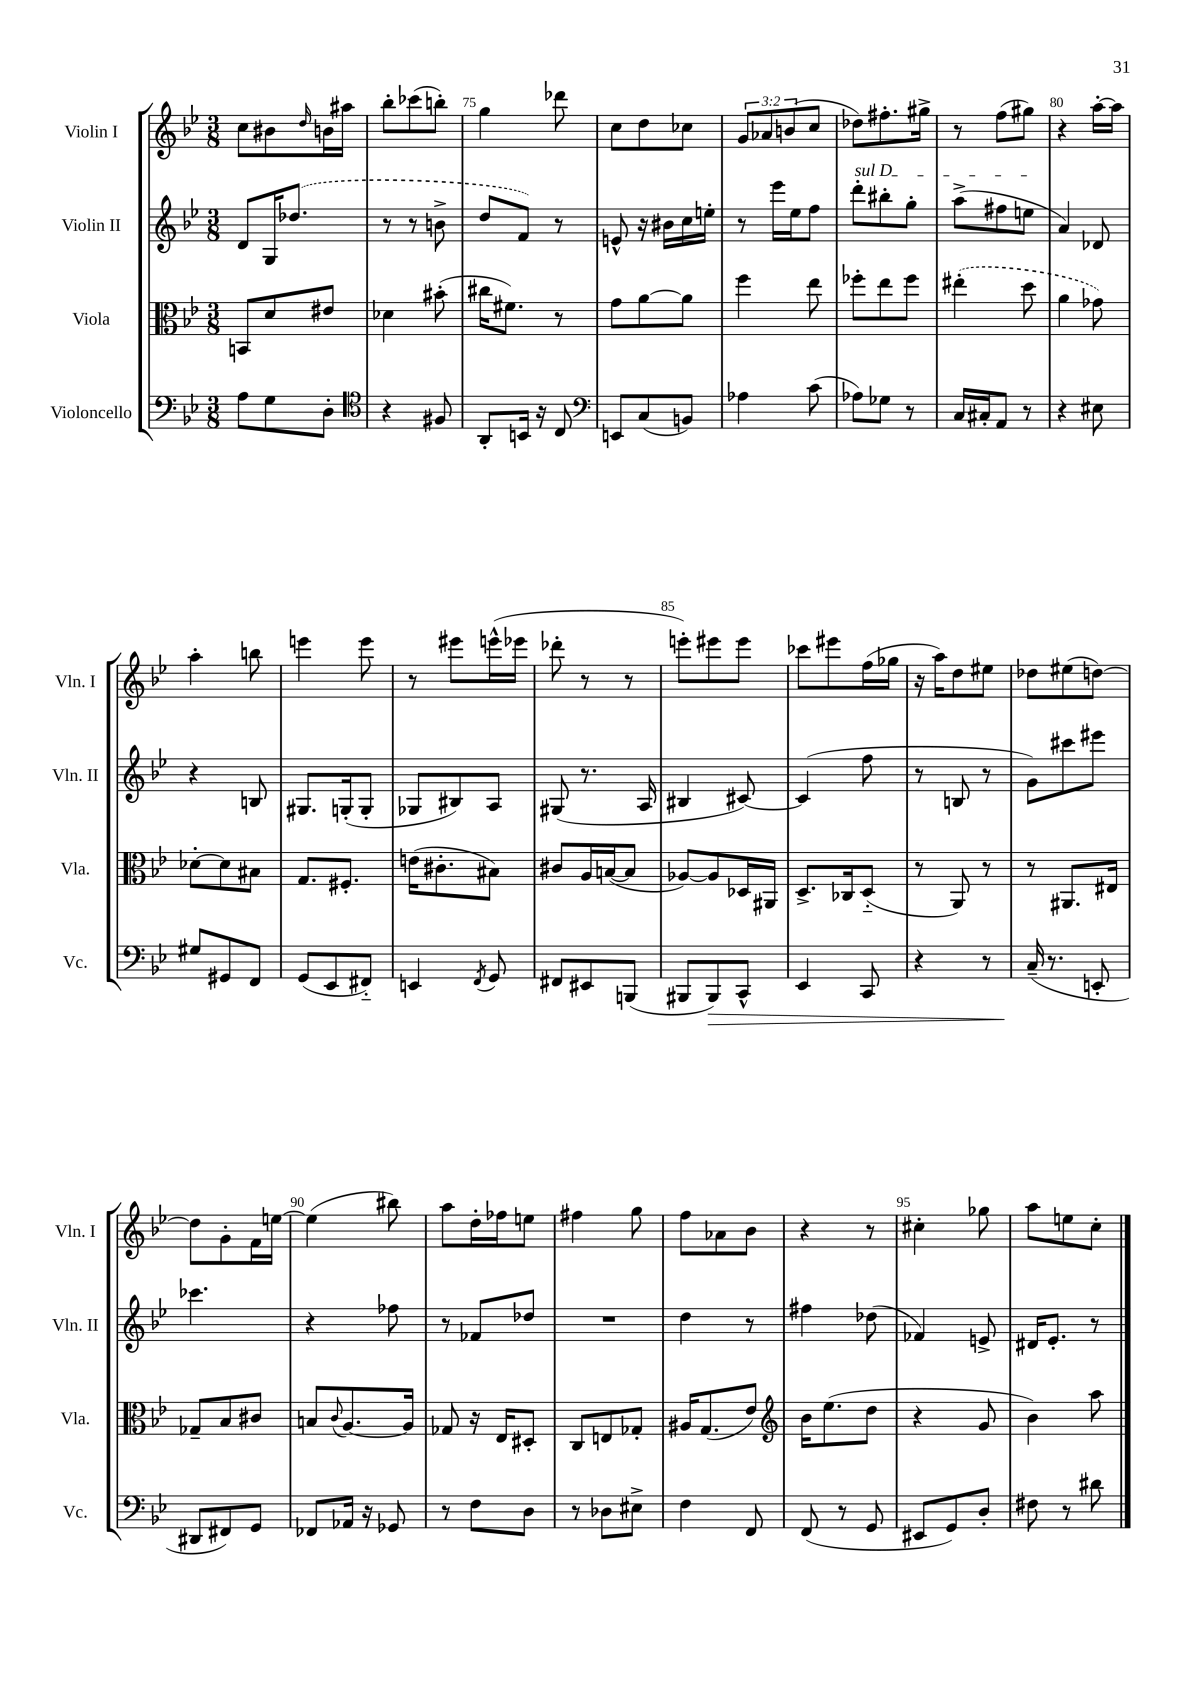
<<
\new StaffGroup <<
\new Staff = "s0" \with { instrumentName = "Violin I" shortInstrumentName = "Vln. I" } {
    \clef treble \key bes \major \numericTimeSignature \time 3/8 \override Staff.TupletNumber.text = #tuplet-number::calc-fraction-text
    c''8 bis'8 \grace { d''16 } b'16 ais''16 |
    bes''8-. ces'''8( b''8-.) |
    g''4 des'''8 |
    c''8 d''8 ces''8 |
    \tuplet 3/2 { g'8 aes'8 b'8( } c''8 |
    des''8) fis''8.-. gis''16-> |
    r8 f''8( gis''8) |
    r4 a''16~-. a''16 |
    a''4-. b''8 |
    e'''4 e'''8 |
    r8 eis'''8 e'''16-^( ees'''16 |
    des'''8-. r8 r8 |
    e'''8-.) eis'''8 eis'''8 |
    ces'''8 eis'''8 f''16( ges''16 |
    r16 a''16) d''8 eis''8 |
    des''8 eis''8( d''8~) |
    d''8 g'8-. f'16 e''16~ |
    e''4( bis''8) |
    a''8 d''16-. fes''16 e''8 |
    fis''4 g''8 |
    f''8 aes'8 bes'8 |
    r4 r8 |
    cis''4-. ges''8 |
    a''8 e''8 c''8-. \bar "|." |
}
\new Staff = "s1" \with { instrumentName = "Violin II" shortInstrumentName = "Vln. II" } {
    \clef treble \key bes \major \numericTimeSignature \time 3/8
    d'8 g16 \once \slurDashed des''8.( |
    r8 r8 b'8-> |
    d''8 f'8) r8 |
    e'8-^ r16 bis'16 c''16 e''16-. |
    r8 ees'''16 ees''16 f''8 |
    \once \override TextSpanner.bound-details.left.text = \markup { \italic "sul D" } d'''8-.\startTextSpan bis''8-. g''8-. |
    a''8->( fis''8 e''8\stopTextSpan |
    a'4) des'8 |
    r4 b8 |
    gis8. g16-.( g8-. |
    ges8 bis8) a8 |
    gis8( r8. a16 |
    bis4 cis'8~) |
    cis'4( f''8 |
    r8 b8 r8 |
    g'8) cis'''8 eis'''8 |
    ces'''4. |
    r4 fes''8 |
    r8 fes'8 des''8 |
    R4. |
    d''4 r8 |
    fis''4 des''8( |
    fes'4) e'8-> |
    dis'16 ees'8.-. r8 \bar "|." |
}
\new Staff = "s2" \with { instrumentName = "Viola" shortInstrumentName = "Vla." } {
    \clef alto \key bes \major \numericTimeSignature \time 3/8
    b,8 d'8 eis'8 |
    des'4 bis'8-.( |
    cis''16 fis'8.) r8 |
    g'8 a'8~ a'8 |
    f''4 ees''8 |
    fes''8-. ees''8 fes''8 |
    \once \slurDashed eis''4-.( d''8 |
    a'4 ges'8) |
    des'8~-. des'8 bis8 |
    g8. fis8.-. |
    e'16( cis'8.-. bis8) |
    cis'8 a16 b16~( b8 |
    aes8~) aes8 des16 ais,16 |
    d8.-> ces16 d8-_( |
    r8 a,8) r8 |
    r8 ais,8. eis16 |
    ges8-- bes8 cis'8 |
    b8 \appoggiatura { c'8 } a8.~ a16 |
    ges8 r16 ees16 dis8-. |
    c8 e8 ges8-. |
    ais16 g8.( ees'8) |
    \clef treble bes'16 ees''8.( d''8 |
    r4 g'8 |
    bes'4) a''8 \bar "|." |
}
\new Staff = "s3" \with { instrumentName = "Violoncello" shortInstrumentName = "Vc." } {
    \clef bass \key bes \major \numericTimeSignature \time 3/8
    a8 g8 d8-. |
    \clef tenor r4 fis8 |
    a,8-. b,16 r16 c8 |
    \clef bass e,8 c8( b,8) |
    aes4 c'8( |
    aes8) ges8 r8 |
    c16 cis16-. a,8 r8 |
    r4 eis8 |
    gis8 gis,8 f,8 |
    g,8( ees,8 fis,8-_) |
    e,4 \acciaccatura { f,8 } g,8 |
    fis,8 eis,8 b,,8( |
    bis,,8 bis,,8\>) c,8-^ |
    ees,4 c,8 |
    r4 r8 |
    c16--\!( r8. e,8-. |
    dis,8 fis,8) g,8 |
    fes,8 aes,16 r16 ges,8 |
    r8 f8 d8 |
    r8 des8 eis8-> |
    f4 f,8 |
    f,8( r8 g,8 |
    eis,8 g,8) d8-. |
    fis8 r8 dis'8 \bar "|." |
}
>>
>>
\layout { \context { \Score currentBarNumber = #73 \override BarNumber.break-visibility = ##(#f #t #t) barNumberVisibility = #(every-nth-bar-number-visible 5) } }
